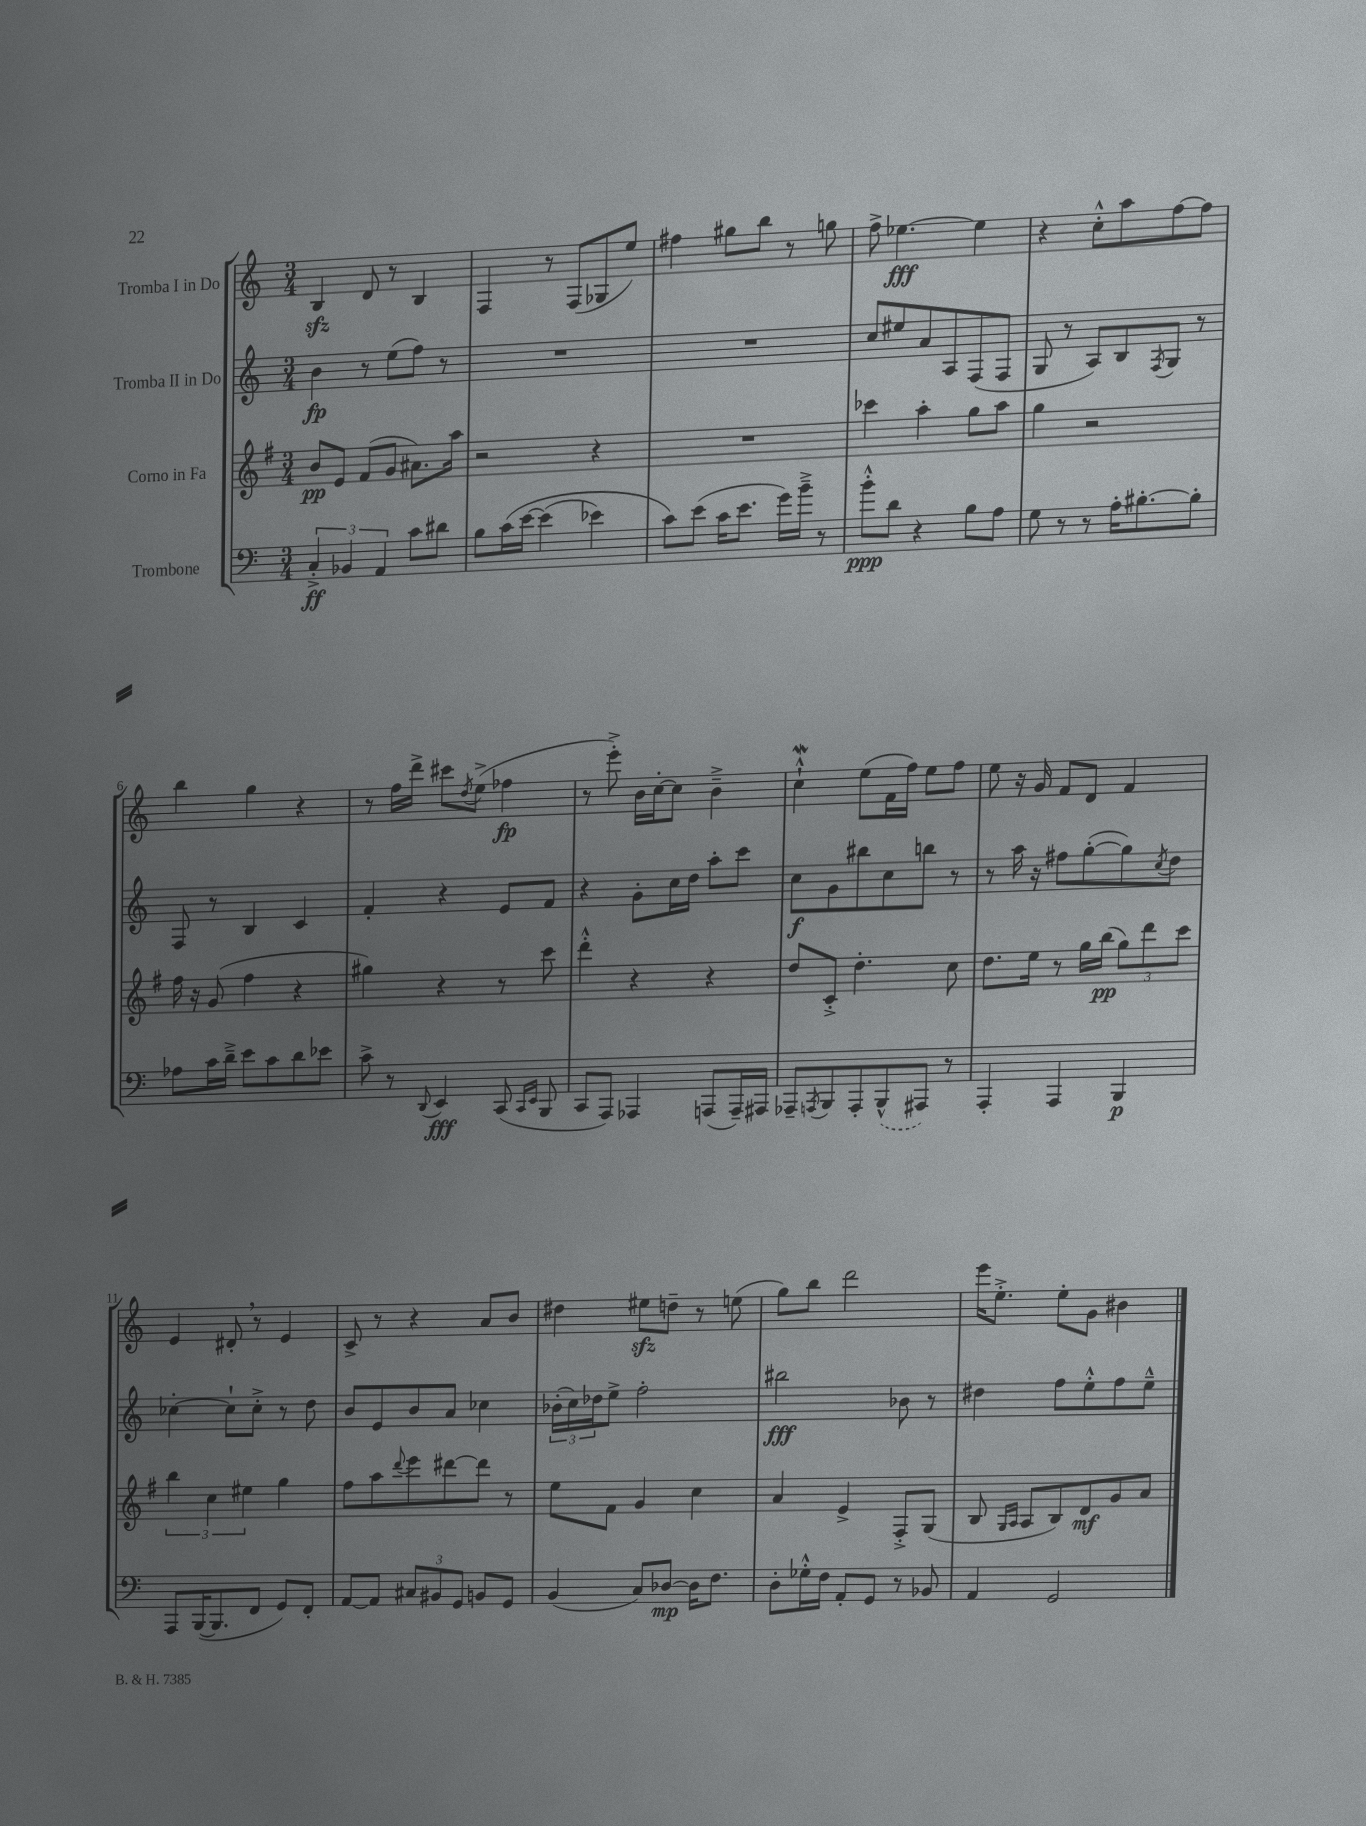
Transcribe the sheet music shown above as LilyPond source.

<<
\new StaffGroup <<
\new Staff = "s0" \with { instrumentName = "Tromba I in Do" } {
    \clef treble \key c \major \numericTimeSignature \time 3/4
    b4\sfz d'8 r8 b4 |
    f4 r8 f8( ges8 e''8) |
    fis''4 gis''8 b''8 r8 g''8 |
    f''8-> ees''4.~\fff ees''4 |
    r4 c''8-.-^ a''8 f''8~ f''8 |
    b''4 g''4 r4 |
    r8 f''16 d'''16-> cis'''8 \acciaccatura { d''8 } e''8->( fes''4\fp |
    r8 e'''8-.->) b'16 c''16~-. c''8 b'4---> |
    c''4-!-^\mordent e''8( f'16 f''16) e''8 f''8 |
    e''8 r16 g'16 f'8 d'8 f'4 |
    e'4 dis'8-. \breathe r8 e'4 |
    c'8-> r8 r4 a'8 b'8 |
    dis''4 eis''8\sfz d''8-- r8 e''8( |
    g''8) b''8 d'''2 |
    e'''16 e''8.-.-> e''8-. g'8 bis'4 \bar "|." |
}
\new Staff = "s1" \with { instrumentName = "Tromba II in Do" } {
    \clef treble \key c \major \numericTimeSignature \time 3/4
    b'4\fp r8 e''8( f''8) r8 |
    R2. |
    R2. |
    c''8 eis''8 a'8 a8 f8( f8 |
    g8 r8 a8) b8 \acciaccatura { f8 } g8 r8 |
    f8 r8 b4 c'4 |
    f'4-. r4 e'8 f'8 |
    r4 g'8-. c''16 d''16 a''8-. c'''8 |
    c''8\f g'8 bis''8 c''8 b''8 r8 |
    r8 a''16 r16 fis''8 g''8~-.( g''8) \acciaccatura { c''8 } d''8 |
    ces''4~-. ces''8-! ces''8-.-> r8 d''8 |
    b'8 e'8 b'8 a'8 ces''4 |
    \tuplet 3/2 { bes'16-.( c''16) des''16 } e''8-> f''2-. |
    bis''2\fff bes'8 r8 |
    dis''4 f''8 e''8-.-^ f''8 e''8---^ \bar "|." |
}
\new Staff = "s2" \with { instrumentName = "Corno in Fa" } {
    \clef treble \key g \major \numericTimeSignature \time 3/4
    b'8\pp e'8 fis'8( g'8 ais'8.) a''16 |
    r2 r4 |
    R2. |
    ces'''4 a''4-. g''8 a''8 |
    g''4 r2 |
    fis''16 r16 g'8( fis''4 r4 |
    gis''4) r4 r8 c'''8 |
    d'''4-.-^ r4 r4 |
    d''8 c'8-.-> d''4.-. c''8 |
    d''8. e''16 r8 g''16 b''16\pp( \tuplet 3/2 { g''8) d'''8 c'''8 } |
    \tuplet 3/2 { b''4 c''4 eis''4 } g''4 |
    fis''8 a''8 \appoggiatura { d'''8 } e'''8 dis'''8~ dis'''8 r8 |
    e''8 fis'8 g'4 c''4 |
    a'4 e'4-> fis8-.-> g8( |
    b8 \grace { g16 a16 } a8 b8) d'8\mf g'8 a'8 \bar "|." |
}
\new Staff = "s3" \with { instrumentName = "Trombone" } {
    \clef bass \key c \major \numericTimeSignature \time 3/4
    \tuplet 3/2 { c4-.->\ff bes,4 a,4 } c'8 dis'8 |
    b8 c'16\( e'16~ e'4( ees'4) |
    c'8\) e'8( c'16 e'8. g'16) b'16---> r8 |
    b'8-.-^\ppp d'8 r4 b8 a8 |
    g8 r8 r8 a16-. bis8.~-. bis8-. |
    aes8 c'16 d'16---> e'8 c'8 d'8 ees'8 |
    c'8-> r8 \appoggiatura { d,8 } e,4\fff c,8( \grace { c,16 e,16 } b,,8 |
    c,8 a,,8) aes,,4 a,,8( a,,16--) ais,,16 |
    aes,,8-- \acciaccatura { a,,8 } b,,8 a,,8-. \once \slurDashed b,,8-^( ais,,8) r8 |
    a,,4-. a,,4 b,,4\p |
    a,,8 b,,16~( b,,8. f,8 g,8) f,8-. |
    a,8~ a,8 \tuplet 3/2 { cis8 bis,8 g,8 } b,8 g,8 |
    b,4( c8) des8~\mp des16 f8. |
    d8-. ges16-.-^ f16 a,8-. g,8 r8 bes,8 |
    a,4 g,2 \bar "|." |
}
>>
>>
